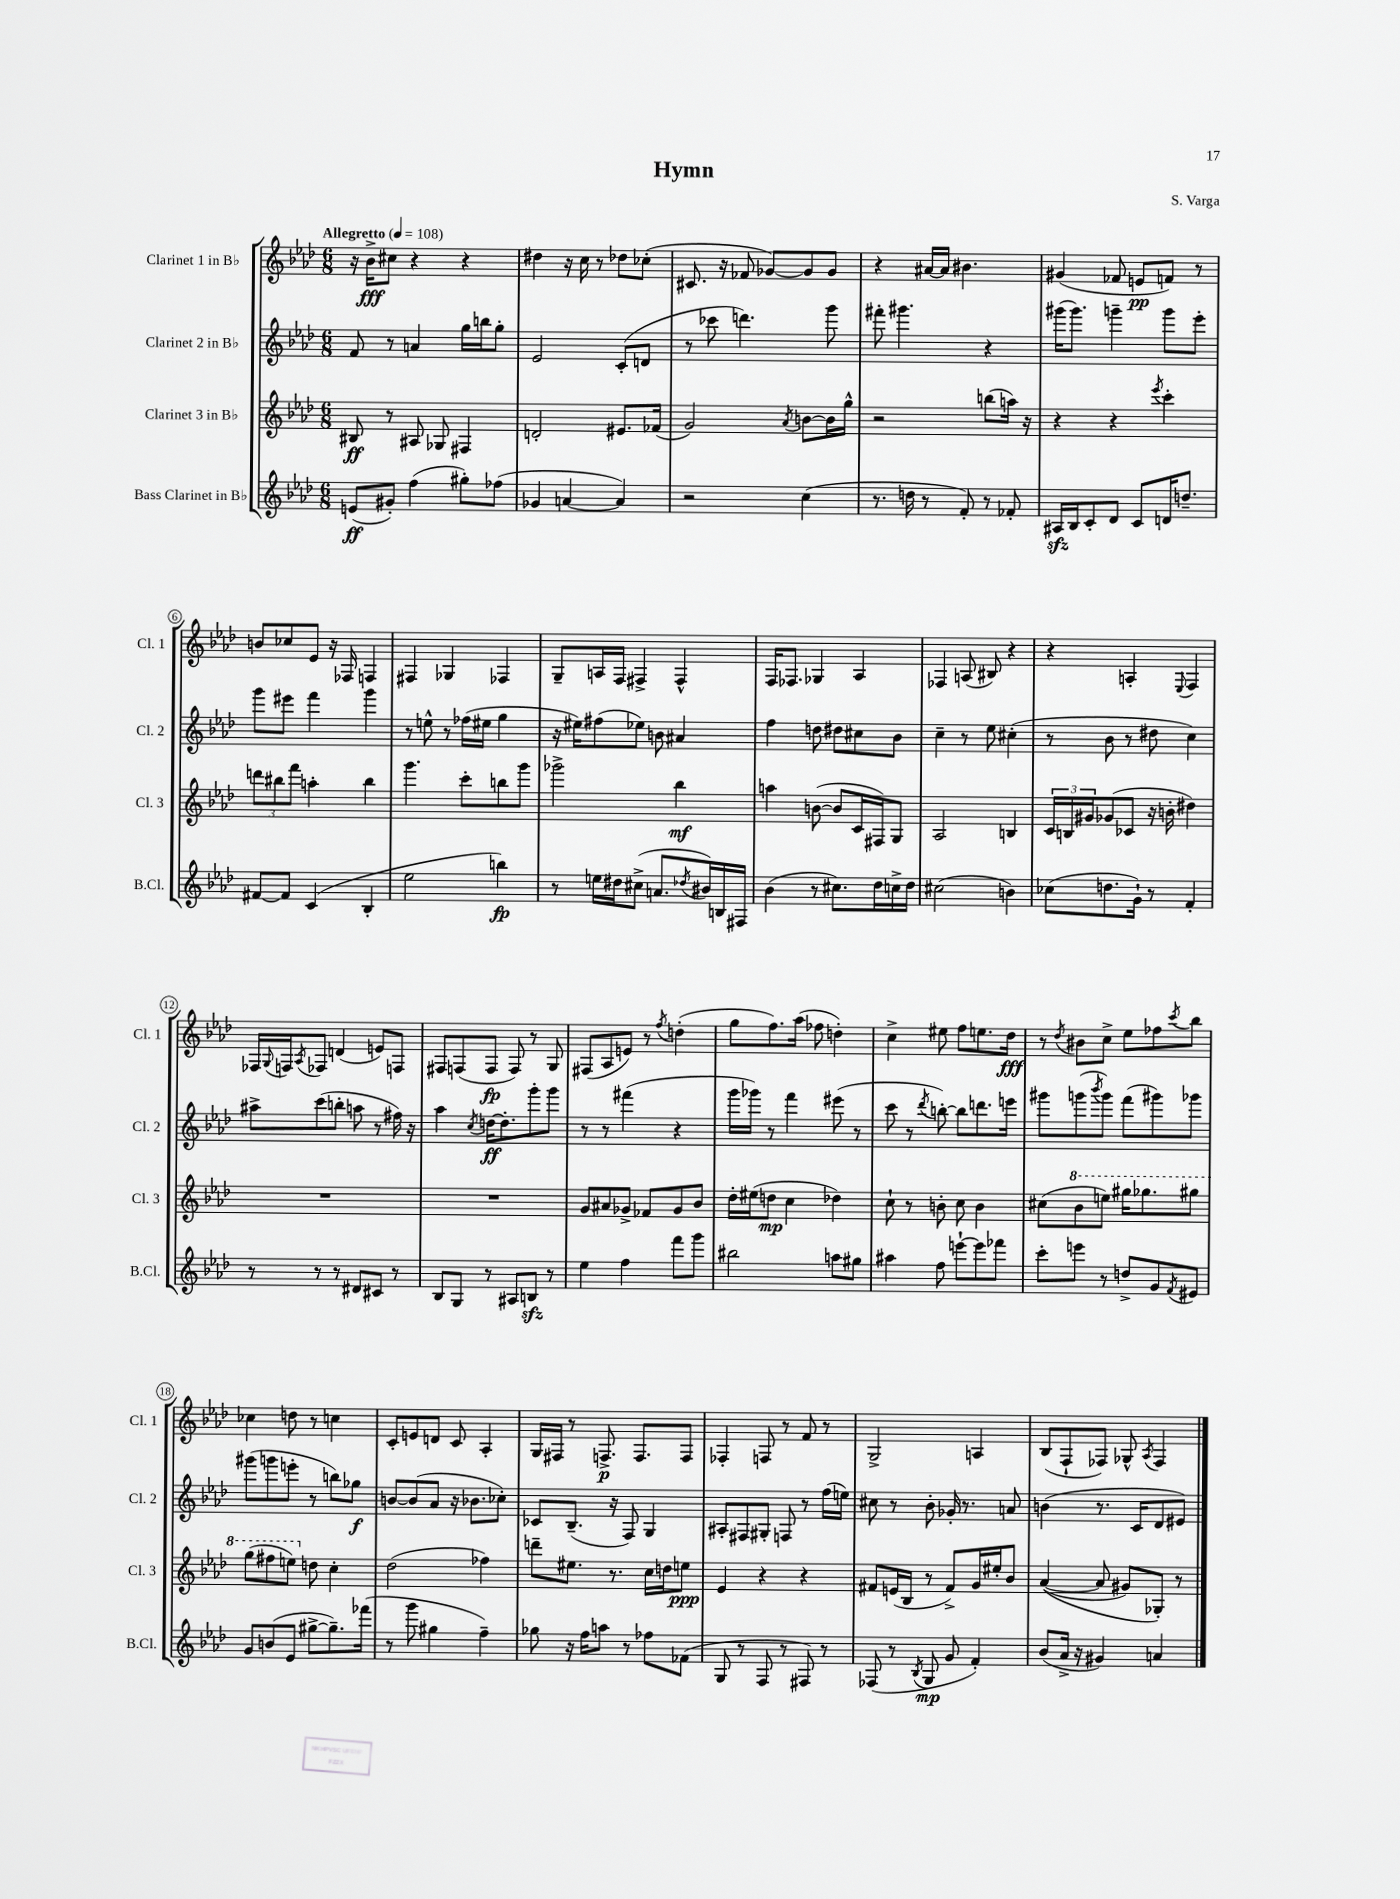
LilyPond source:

\header { title = "Hymn" composer = "S. Varga" }
<<
\new StaffGroup <<
\new Staff = "s0" \with { instrumentName = "Clarinet 1 in Bb" shortInstrumentName = "Cl. 1" } {
    \clef treble \key aes \major \numericTimeSignature \time 6/8 \tempo "Allegretto" 4 = 108
    r16 bes'16->\fff cis''8 r4 r4 |
    dis''4 r16 c''16 r8 des''8 ces''8-.( |
    cis'8. r16 fes'8 ges'8~) ges'8 ges'8 |
    r4 ais'16~ ais'16 bis'4. |
    gis'4( fes'8 e'8\pp f'8) r8 |
    b'8 ces''8 ees'8 r16 fes16 f4 |
    fis4 ges4 fes4 |
    g8-- a16 f16 fis4-> fis4-^ |
    f16 fes8. ges4 aes4 |
    fes4 a8( bis8) r4 |
    r4 a4-. \appoggiatura { ees8 } f4 |
    fes16 \appoggiatura { g8 } f16 \acciaccatura { aes8 } fes8 d'4( e'8) f8 |
    fis8 f8( f8\fp f8) r8 g8 |
    fis8( aes8 e'8) r8 \acciaccatura { f''8 } d''4-.( |
    g''8 f''8.) aes''16( fes''8 d''4-.) |
    c''4-> eis''8 f''8 e''8. des''16\fff |
    r8 \acciaccatura { des''8 } bis'8 c''8-> ees''8 fes''8 \acciaccatura { c'''8 } bes''8 |
    ces''4 d''8 r8 c''4 |
    c'8-. e'8 d'8 c'8 aes4-. |
    g16 fis16 r8 f8.->\p f8. f8 |
    fes4-. f8 r8 f'8 r8 |
    g2-> a4 |
    bes8( f8-! fes8) ges8-^ \acciaccatura { aes8 } fes4 \bar "|." |
}
\new Staff = "s1" \with { instrumentName = "Clarinet 2 in Bb" shortInstrumentName = "Cl. 2" } {
    \clef treble \key aes \major \numericTimeSignature \time 6/8
    f'8 r8 a'4 g''16 b''16 g''8-. |
    ees'2 c'8-.( d'8 |
    r8 ces'''8 d'''4.) g'''8 |
    fis'''8-. gis'''4. r4 |
    gis'''16( gis'''8.) g'''4-- g'''8 ees'''8-. |
    g'''8 eis'''8 f'''4 g'''4 |
    r8 e''8-^ r8 fes''16( eis''16 g''4 |
    r16 eis''16) fis''8( ees''8) b'8 ais'4 |
    f''4 d''8 dis''8 cis''8 bes'8 |
    c''4-- r8 ees''8 cis''4-.( |
    r8 bes'8 r8 dis''8 c''4) |
    ais''8-> c'''8( b''8-. a''8 r8 fis''16) r16 |
    aes''4 \acciaccatura { c''8 } d''16~\ff d''8.-. g'''8-. g'''8 |
    r8 r8 fis'''4( r4 |
    g'''16 ges'''16) r8 f'''4 eis'''8( r8 |
    c'''8 r8 \acciaccatura { des'''8 } b''8~-.) b''8 d'''8. e'''16 |
    gis'''8 g'''8( \acciaccatura { bes'''8 } g'''8) f'''8( gis'''8) ges'''8 |
    gis'''8( g'''8 e'''8-. r8 b''8) ges''8\f |
    b'8~ b'8( aes'8 r16 bes'8. ces''8-.) |
    ces'8 bes8.--( r16 f8) g4 |
    ais8-. fis8 gis8-. f8 r8 f''16( e''16) |
    cis''8 r8 bes'8-. ges'16-. r8. a'8 |
    b'4( r8. c'16 des'8 eis'8) \bar "|." |
}
\new Staff = "s2" \with { instrumentName = "Clarinet 3 in Bb" shortInstrumentName = "Cl. 3" } {
    \clef treble \key aes \major \numericTimeSignature \time 6/8
    bis8\ff r8 ais8 ges8 fis4 |
    d'2-. eis'8. fes'16( |
    g'2) \acciaccatura { aes'8 } b'8~ b'16 g''16-^ |
    r2 b''8( a''16) r16 |
    r4 r4 \acciaccatura { ees'''8 } c'''4-. |
    \tuplet 3/2 { d'''8 bis''8 f'''8 } a''4-. bis''4 |
    g'''4. c'''8-. b''8 g'''8 |
    ges'''2-> bes''4\mf |
    a''4 b'8~( b'8 c'16 fis16) g8 |
    aes2 b4 |
    \tuplet 3/2 { c'16 b16 gis'16 } ges'8( ces'8 r16 b'16-. dis''4) |
    R2. |
    R2. |
    g'8 ais'8 ges'8-> fes'8 ges'8 bes'8 |
    des''16-. eis''16( d''8\mp c''4 des''4) |
    c''8-! r8 b'8-. c''8 b'4 |
    cis''8( \ottava #1 bes''8 e'''8) gis'''16 ges'''8. gis'''8 |
    g'''8( fis'''8 e'''8) \ottava #0 d''8 c''4-. |
    des''2( fes''4) |
    d'''8-- eis''8. r8. c''16 d''16 e''8\ppp |
    ees'4 r4 r4 |
    fis'8 e'16( bes16 r8 fis'8->) g'16 eis''16-. bes'8 |
    aes'4~(\( aes'8 gis'8) ges8-.\) r8 \bar "|." |
}
\new Staff = "s3" \with { instrumentName = "Bass Clarinet in Bb" shortInstrumentName = "B.Cl." } {
    \clef treble \key aes \major \numericTimeSignature \time 6/8
    e'8\ff( gis'8-.) f''4( gis''8-.) fes''8( |
    ges'4 a'4~ a'4) |
    r2 c''4( |
    r8. d''16 r8 f'8-.) r8 fes'8-. |
    ais16\sfz bes16 c'8-. des'8 c'8 d'16 d''8.-- |
    fis'8~ fis'8 c'4( bes4-. |
    ees''2 b''4\fp) |
    r8 e''16 dis''16 cis''8->( a'8. \acciaccatura { des''8 } bis'16) b16 fis16 |
    bes'4( r8 cis''8.) des''16 c''16-> des''16 |
    cis''2( b'4) |
    ces''8( d''8. g'16-!) r8 f'4-. |
    r8 r8 r8 dis'8 cis'8 r8 |
    bes8 g8 r8 ais8 b8\sfz r8 |
    ees''4 f''4 f'''8 g'''8 |
    bis''2 a''8 gis''8 |
    ais''4 f''8 e'''8~-! e'''8 fes'''8 |
    c'''8-. e'''8 r8 d''8-> g'8 \acciaccatura { f'8 } eis'8 |
    g'8 b'8( ees'8 gis''8~-> gis''8.--) fes'''16( |
    r8 g'''8 gis''4 f''4--) |
    ges''8 r16 f''16 a''8 r8 fes''8 fes'8( |
    g8 r8 f8 r8 fis8) r8 |
    fes8( r8 \acciaccatura { bes8 } g8\mp g'8 f'4-.) |
    bes'8( aes'16-> r16 gis'4) a'4 \bar "|." |
}
>>
>>
\layout { \context { \Score \override BarNumber.stencil = #(make-stencil-circler 0.1 0.3 ly:text-interface::print) } }
